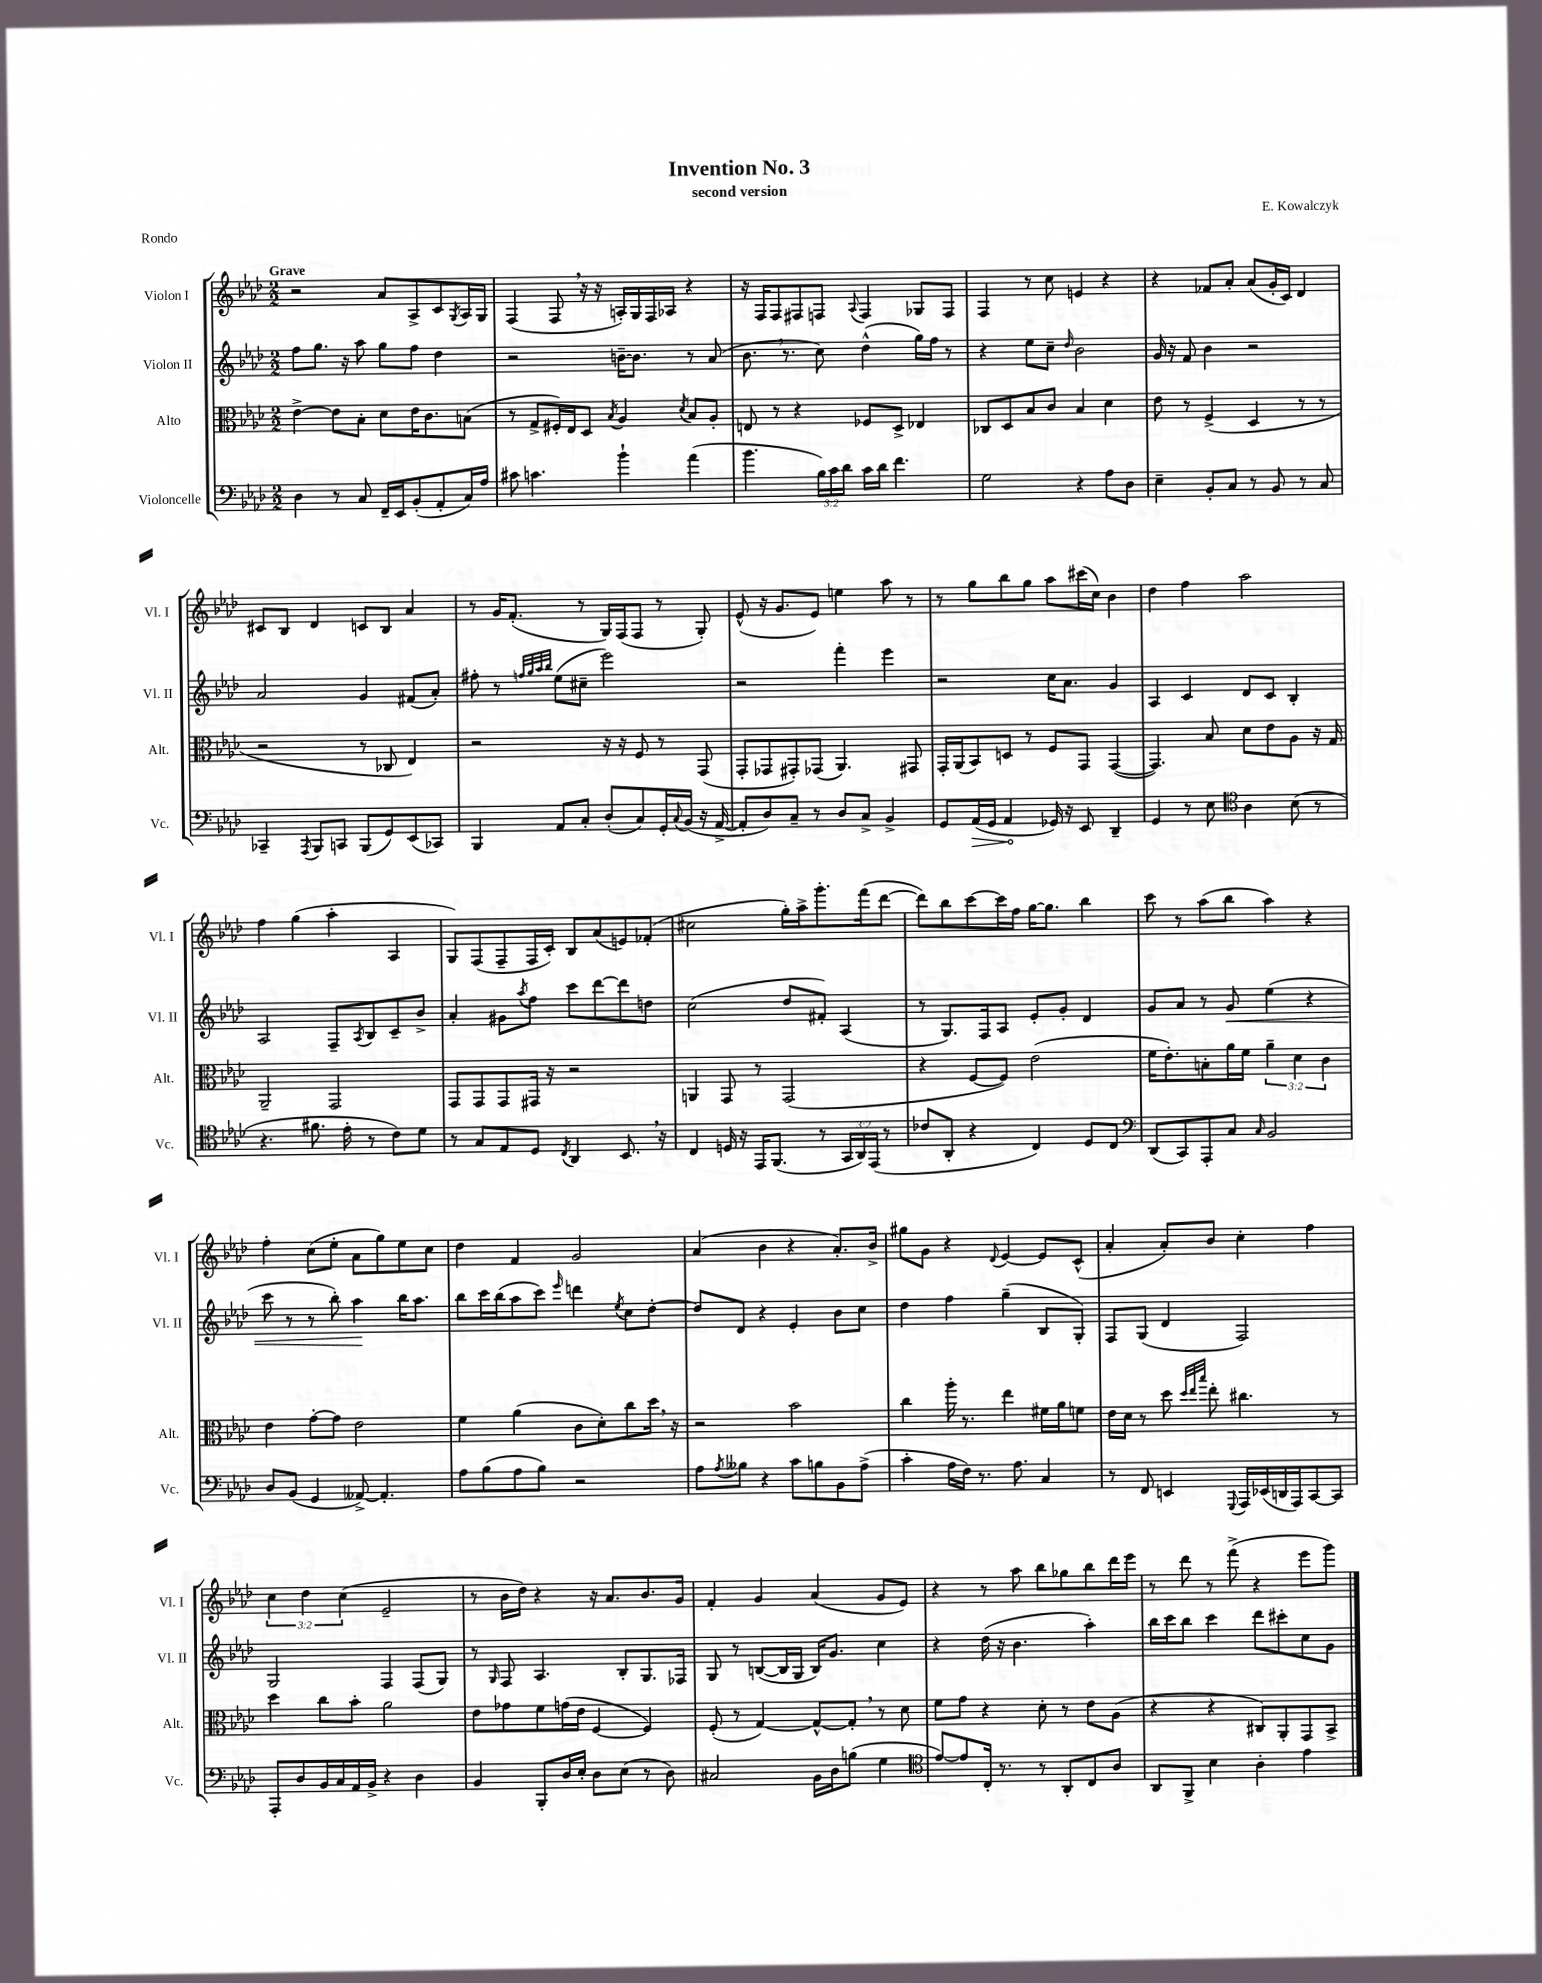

**kern	**kern	**kern	**kern
*staff4	*staff3	*staff2	*staff1
*clefF4	*clefC3	*clefG2	*clefG2
*k[b-e-a-d-]	*k[b-e-a-d-]	*k[b-e-a-d-]	*k[b-e-a-d-]
*M2/2	*M2/2	*M2/2	*M2/2
4D-	[4e-^	8ff	2r
.	.	8.gg	.
8r	8e-]	.	.
.	.	16r	.
8C	8B-'	8aa-	.
16FF~	8d-	8gg	8a-
16EE-	.	.	.
(8BB-'	16e-	8ff	8A-^
.	8.c	.	.
8AA-'	.	4dd-	8c
.	.	.	8qG
16C)	(8B	.	16A-
16A-	.	.	16G
=	=	=	=
8c#	8r	2r	(4F
4.c	8G^	.	.
.	16F#')	.	8F
.	16E-	.	.
.	8D-	.	16r
.	.	.	16r
.	8qB-	.	.
4b-`	4A-	[16b~	16A')
.	.	8.b]	16G
.	.	.	16F
.	.	.	16A-
.	8qd-	.	.
(4a-	8B-	8r	4r
.	8A-'	(8a-	.
=	=	=	=
4.b-	8E	8.b-	16r
.	.	.	16F
.	8r	.	8F
.	.	8.r	.
.	4r	.	8F#
24B-)	.	8cc)	8F
24c	.	.	.
24d-	.	.	.
.	.	.	8qqA-
16c	8F-	(4dd-^^	4F
16d-	.	.	.
4.f	8D-^	.	.
.	4E-	16gg)	8G-
.	.	16ff	.
.	.	8r	8F
=	=	=	=
2G	8C-	4r	4F
.	8D-	.	.
.	8B-	8ee-	8r
.	8c	8cc~	8cc
.	.	16qqdd-	.
4r	4B-	2b-	4e
8A-	4d-	.	4r
8D-	.	.	.
=	=	=	=
4E-~	8e-	16g	4r
.	.	16r	.
.	8r	8f	.
8BB-'	(4F^	4b-	8f-
8C	.	.	8a-'
8r	4D-	2r	(8a-
8BB-	.	.	16g'
.	.	.	16c)
8r	8r	.	4d-
8C	8r	.	.
=	=	=	=
4CC-~	2r	2a-	8c#
.	.	.	8B-
8qAAA-	.	.	.
8BBB-	.	.	4d-
8CC	.	.	.
(8BBB-	8r	4g	8c
8GG)	8C-	.	8B-
(8EE-	4E-)	(8f#	4a-
8CC-)	.	8a-')	.
=	=	=	=
4BBB-	2r	8ff#'	8r
.	.	8r	16g
.	.	.	(8.f'
.	.	32qqff	.
.	.	32qqgg	.
.	.	32qqaa-	.
.	.	32qqbb-	.
8AA-	.	(8ee-	.
8C'	.	8cc#~	8r
(8D-'	16r	2eee-)	16G)
.	16r	.	(16F
8C)	8F	.	8F
16GG'	8r	.	8r
8qqC	.	.	.
(16BB-	.	.	.
16r	(8GG	.	8G')
[16AA-^	.	.	.
=	=	=	=
8AA-']	8GG'	2r	(8e-^^
8D-)	8GG-	.	16r
.	.	.	8.g
8C~	8GG#')	.	.
8r	(8GG-	.	8e-)
8D-	4.AA-)	4fff'	4ee
8C^	.	.	.
4BB-^	.	4eee-	8aa-
.	8GG#	.	8r
=	=	=	=
8GG	16GG'	2r	8r
.	(16AA-	.	.
(16AA-	8BB-)	.	8gg
16GG	.	.	.
4AA-	8D	.	8bb-
.	8r	.	8gg
16GG-)	8F	16cc	8aa-
16r	.	8.a-	.
8EE-	8GG	.	(16ccc#
.	.	.	16cc)
4DD-~	([4GG	4g	4b-
=	=	=	=
4GG	4.GG])	4A-	4dd-
8r	.	4c	4ff
8E-	8B-	.	.
*clefC4	*	*	*
4A-	8d-	8d-	2aa-
.	8e-	8c	.
(8B-	8A-	4B-'	.
8r	16r	.	.
.	16G	.	.
=	=	=	=
4.r	2AA-~	2A-	4ff
.	.	.	(4gg
8.f#	.	.	.
.	2GG	8F~	4aa-'
16e-'	.	.	.
.	.	8qA-	.
8r	.	8B-	.
8c)	.	8c~	4A-
8d-	.	8b-^	.
=	=	=	=
8r	8GG	4a-'	8G)
8G	8GG	.	(8F
8E-	8GG	8g#	8F~
.	.	8qaa-	.
8D-	16GG#	8ff	16F
.	16r	.	16c')
8qC	.	.	.
4AA-	2r	8ccc	8B-
.	.	[8ddd-	(8a-
8.BB-	.	8ddd-]	8e)
.	.	8dd	(8f-'
16r	.	.	.
=	=	=	=
4C	4AA	(2cc	2cc#
16D	8GG	.	.
16r	.	.	.
16EE-	8r	.	.
(8.FF	.	.	.
.	(2GG	8dd-	16gg')
.	.	.	16aa-^
8r	.	8f#')	8.ggg'
24GG	.	(4A-	.
24AA-)	.	.	.
.	.	.	(16fff
(24EE-	.	.	.
8r	.	.	[8ddd-
=	=	=	=
8c-	4r	8r	8ddd-])
8AA-'	.	8.G)	8bb-
4r	[8F	.	[8ccc
.	.	16F	.
.	8F])	8A-	16ccc]
.	.	.	16ff
4C)	(2e-	8e-'	[16gg
.	.	.	8.gg]
.	.	8g'	.
8D-	.	4d-	4bb-
8C	.	.	.
=	=	=	=
*clefF4	*	*	*
(8DD-	16f	8g	8ccc
.	8.e-')	.	.
8CC)	.	8a-	8r
8AAA-'	8B'	8r	(8aa-
8C	16a-	8g	8bb-
.	16f	.	.
16qqC	.	.	.
2BB-	6a-~	(4ee-	4aa-)
.	6d-	.	.
.	.	4r	4r
.	6c	.	.
=	=	=	=
8D-	4e-	8ccc	4ff'
(8BB-	.	8r	.
4GG	[8g'	8r	(8cc
.	8g]	8bb-')	8ee-'
[8AA--^)	2e-	4aa-	8a-
4.AA--']	.	.	8gg)
.	.	16bb-	8ee-
.	.	8.aa-	.
.	.	.	8cc
=	=	=	=
8A-	4f	8bb-	4dd-
(8B-	.	16ccc	.
.	.	(16bb-	.
8A-	(4a-	8aa-	4f
8B-)	.	8ccc)	.
.	.	16qqeee-	.
2r	8c	4ddd	2g
.	8d-')	.	.
.	.	8qee-	.
.	8cc	8cc	.
.	16dd-	[8dd-'	.
.	16r	.	.
=	=	=	=
8A-	2r	8dd-]	(4a-
8qA-	.	.	.
8B--	.	8d-	.
4r	.	4r	4b-
8c	2b-	4e-'	4r
8B	.	.	.
8BB-	.	8b-	8.a-')
(8A-^	.	8cc	.
.	.	.	16b-^
=	=	=	=
4c'	4cc	4dd-	8gg#
.	.	.	8g
16A-	16aa-'	4ff	4r
16F)	8.r	.	.
8.r	.	.	.
.	.	.	8qqd-
.	4ee-	(4gg~	[4e-
8.A-	.	.	.
4C	16f#	8B-	8e-]
.	16a-	.	.
.	8f	8G')	(8c^^
=	=	=	=
8r	16e-	8F	4a-'
.	16d-	.	.
8FF	8r	(8G	.
4EE	8dd-	4d-	8a-')
.	32qqdd-	.	.
.	32qqee-	.	.
.	32qqbb-	.	.
.	8ee-'	.	8b-
8qqGGG	.	.	.
16AAA-	4.cc#	2F)	4cc'
(16EE-	.	.	.
16DD	.	.	.
16AAA-)	.	.	.
[8CC	.	.	4ff
8CC]	8r	.	.
=	=	=	=
8AAA-'	4dd-	2G	6cc
8D-	.	.	.
.	.	.	6dd-
16BB-	8cc	.	.
16C	.	.	.
.	.	.	(6cc
16AA-	8b-'	.	.
16BB-^	.	.	.
4r	2a-	4F	2e-~
4D-	.	(8F	.
.	.	8G)	.
=	=	=	=
4BB-	8e-	8r	8r
.	.	16qqG	.
.	8g-	8F	16b-
.	.	.	16dd-)
8BBB-'	8f	4.A-	4r
16D-	(16g	.	.
16E-'	16e-	.	.
8D-	[4F	.	16r
.	.	.	8.a-
(8E-	.	8B-'	.
8r	4F])	8.G	8.b-
8D-)	.	.	.
.	.	16F-	16g
=	=	=	=
2C#	(8F'	8G	4f'
.	8r	8r	.
.	[4G)	([8B	4g
.	.	16B]	.
.	.	16G	.
16BB-	8G^^_	16B)	(4a-
16D-	.	8.g	.
(8B	8G']	.	.
4G	8r	4cc	8g
.	8d-	.	8e-)
=	=	=	=
*clefC4	*	*	*
[8e-)	8f	4r	4r
8e-]	8g	.	.
16C'	4r	(16dd-	8r
8.r	.	16r	.
.	.	4.b-	8aa-
8r	8d-'	.	8bb-
8AA-'	8r	.	8gg-
8C	8e-	4aa-')	8bb-
8A-	(8A-	.	16ddd-
.	.	.	16eee-
=	=	=	=
8AA-	4r	16bb-	8r
.	.	16ccc	.
8FF^	.	8bb-	8ddd-
4B-	4r	4ccc	8r
.	.	.	(8fff^
4A-'	8C#)	8ddd-	4r
.	8AA-'	8ccc#'	.
4e-	8GG	8cc	8eee-
.	8BB-^	8g	8ggg)
==	==	==	==
*-	*-	*-	*-
